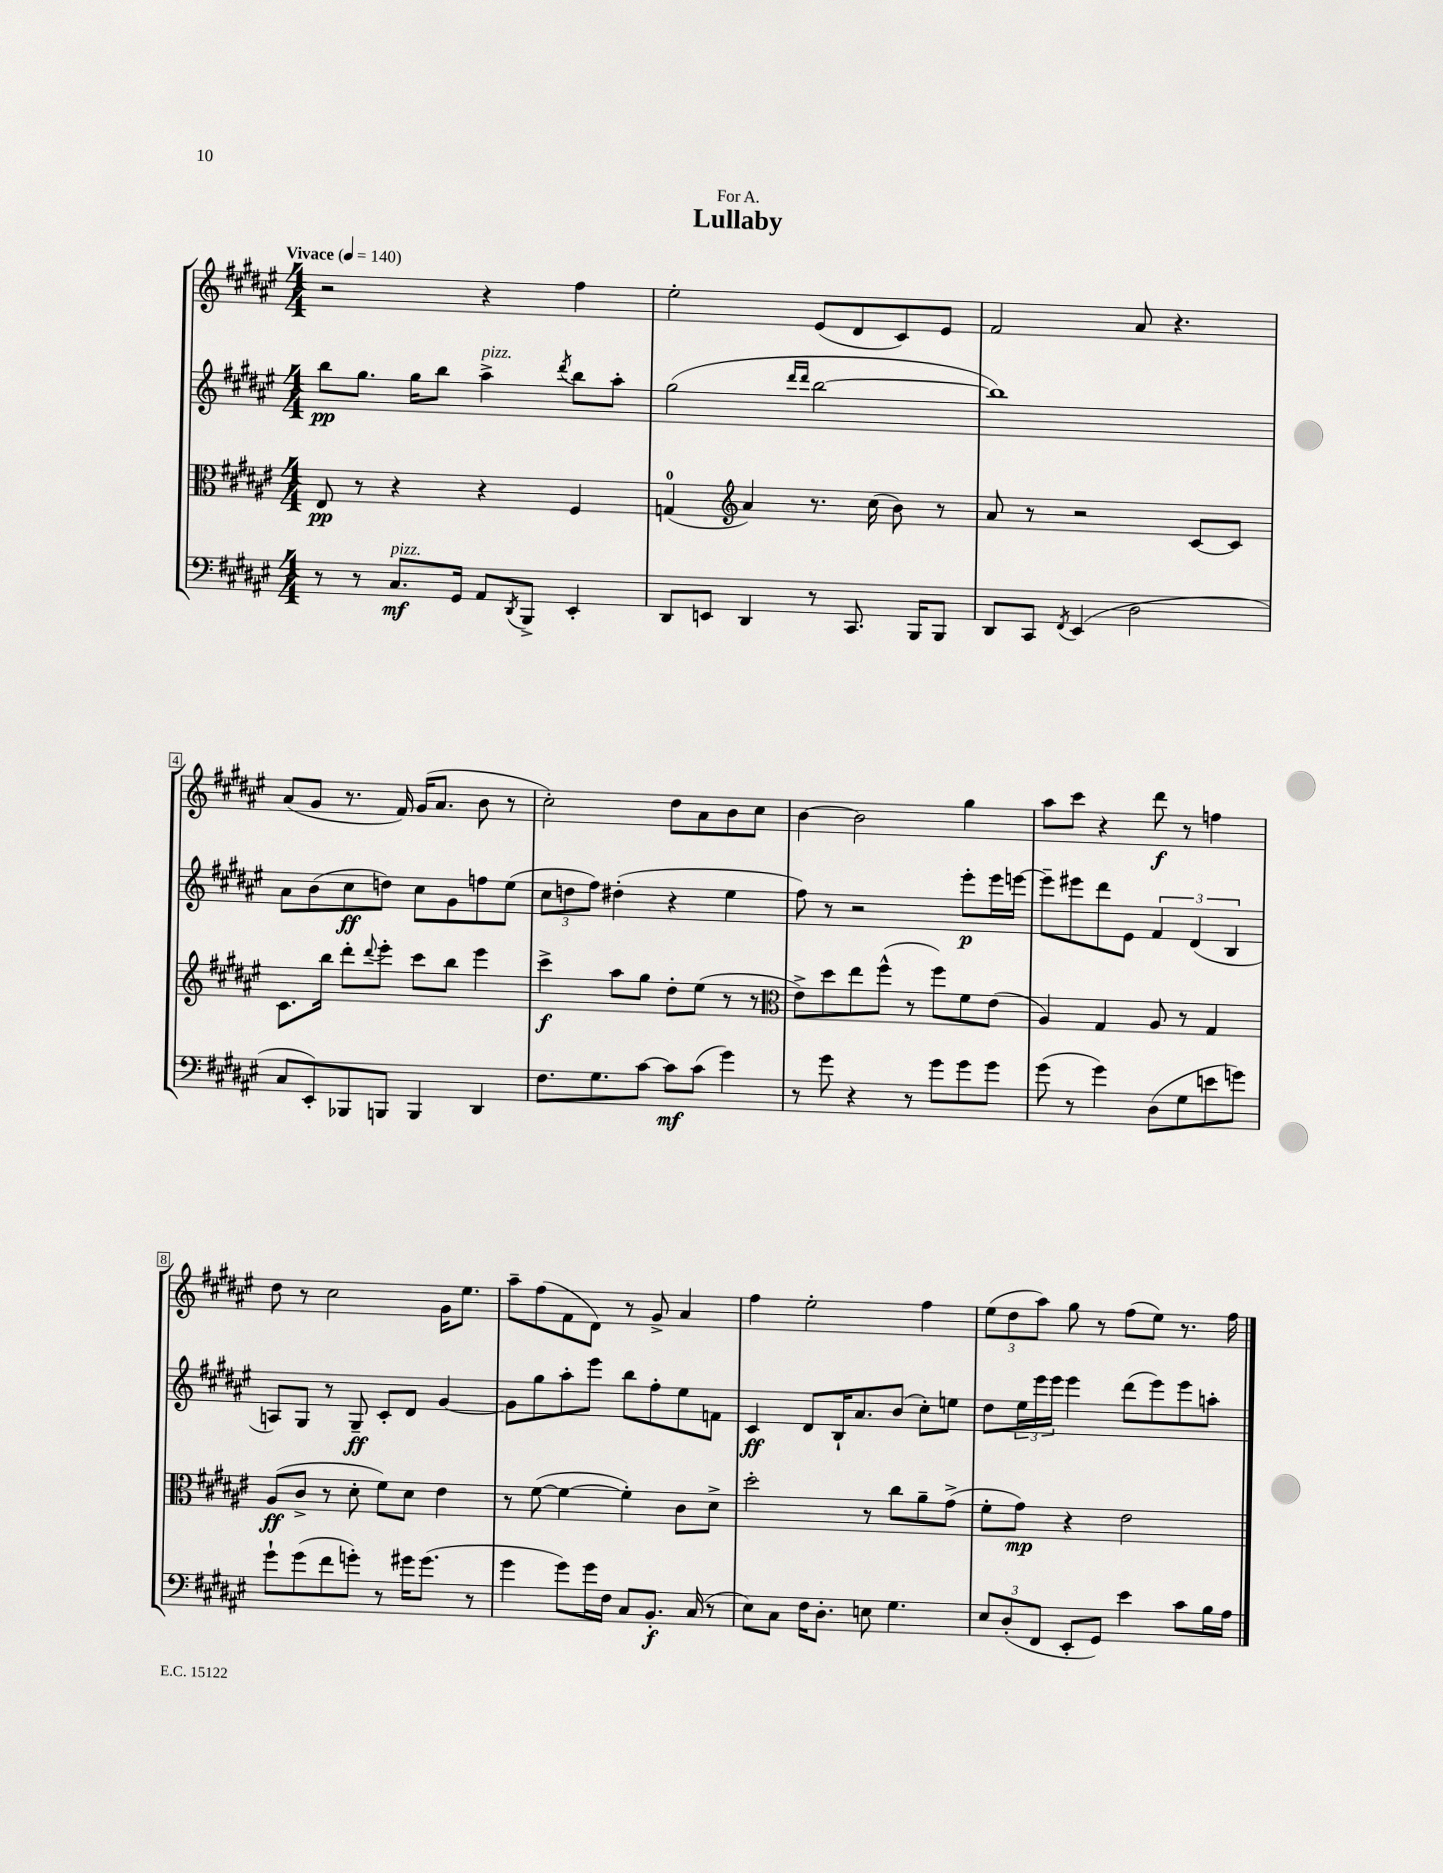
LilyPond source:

\header { title = "Lullaby" dedication = "For A." }
<<
\new StaffGroup <<
\new Staff = "s0" {
    \clef treble \key fis \major \numericTimeSignature \time 4/4 \tempo "Vivace" 4 = 140
    r2 r4 fis''4 |
    eis''2-. eis'8( dis'8 cis'8) eis'8 |
    fis'2 ais'8 r4. |
    ais'8( gis'8 r8. fis'16) gis'16( ais'8. b'8 r8 |
    cis''2-.) dis''8 ais'8 b'8 cis''8 |
    b'4~ b'2 gis''4 |
    ais''8 cis'''8 r4 dis'''8\f r8 f''4 |
    dis''8 r8 cis''2 gis'16 eis''8. |
    ais''8-- fis''8( fis'8 dis'8) r8 gis'8-> ais'4 |
    fis''4 eis''2-. fis''4 |
    \tuplet 3/2 { eis''8( dis''8 ais''8) } gis''8 r8 fis''8( eis''8) r8. fis''16 \bar "|." |
}
\new Staff = "s1" {
    \clef treble \key fis \major \numericTimeSignature \time 4/4
    b''8\pp gis''8. gis''16 b''8 ais''4->^\markup { \italic "pizz." } \acciaccatura { dis'''8 } b''8 ais''8-. |
    gis''2( \grace { dis'''16 dis'''16 } b''2~ |
    b''1) |
    ais'8 b'8( cis''8\ff d''8) cis''8 gis'8 f''8 eis''8( |
    \tuplet 3/2 { cis''8 d''8 fis''8) } dis''4-.( r4 eis''4 |
    fis''8) r8 r2 eis'''8-.\p eis'''16 e'''16~ |
    e'''8-- eis'''8 dis'''8 eis'8 \tuplet 3/2 { fis'4 dis'4( b4 } |
    a8) gis8 r8 gis8--\ff cis'8-. dis'8 gis'4~ |
    gis'8 gis''8 ais''8-. eis'''8 b''8 fis''8-. eis''8 f'8 |
    cis'4\ff dis'8 b16-! ais'8. b'8( cis''8-.) e''8 |
    dis''8 \tuplet 3/2 { eis''16 eis'''16 eis'''16 } eis'''4 dis'''8( eis'''8) eis'''8 a''8-. \bar "|." |
}
\new Staff = "s2" {
    \clef alto \key fis \major \numericTimeSignature \time 4/4
    eis8\pp r8 r4 r4 fis4 |
    g4-0( \clef treble ais'4) r8. cis''16( b'8) r8 |
    ais'8 r8 r2 cis'8~ cis'8 |
    cis'8. b''16 dis'''8-. \appoggiatura { dis'''8 } eis'''8-. cis'''8 b''8 eis'''4 |
    cis'''4->\f ais''8 gis''8 dis''8-. eis''8( r8 r8 |
    \clef alto eis'8->) dis''8 eis''8 fis''8-^( r8 fis''8) fis'8 eis'8( |
    ais4) gis4 ais8 r8 gis4 |
    ais8\ff( cis'8-> r8 dis'8-. fis'8) dis'8 eis'4 |
    r8 fis'8~( fis'4~ fis'4-.) cis'8 dis'8-> |
    dis''2-. r8 cis''8 ais'8-- gis'8->( |
    fis'8-. gis'8\mp) r4 eis'2 \bar "|." |
}
\new Staff = "s3" {
    \clef bass \key fis \major \numericTimeSignature \time 4/4
    r8 r8 cis8.\mf^\markup { \italic "pizz." } gis,16 ais,8 \acciaccatura { dis,8 } b,,8-> eis,4-. |
    dis,8 e,8 dis,4 r8 cis,8. b,,16 b,,8 |
    dis,8 cis,8 \acciaccatura { fis,8 } eis,4( dis2 |
    cis8 eis,8-.) bes,,8 b,,8 b,,4 dis,4 |
    fis8. gis8. cis'8~ cis'8\mf cis'8( gis'4) |
    r8 gis'8 r4 r8 gis'8 gis'8 gis'8 |
    gis'8( r8 gis'4) dis8( gis8 e'8 g'8) |
    gis'8-! gis'8( fis'8 g'8-.) r8 gis'16 gis'8.( r8 |
    gis'4 gis'8) gis'16 fis16 cis8 b,8.-.\f cis16( r8 |
    eis8) cis8 fis16 dis8.-. e8 gis4. |
    \tuplet 3/2 { eis8 dis8-.( fis,8 } eis,8-. gis,8) eis'4 cis'8 b16 ais16 \bar "|." |
}
>>
>>
\layout { \context { \Score \override BarNumber.stencil = #(make-stencil-boxer 0.1 0.3 ly:text-interface::print) } }
